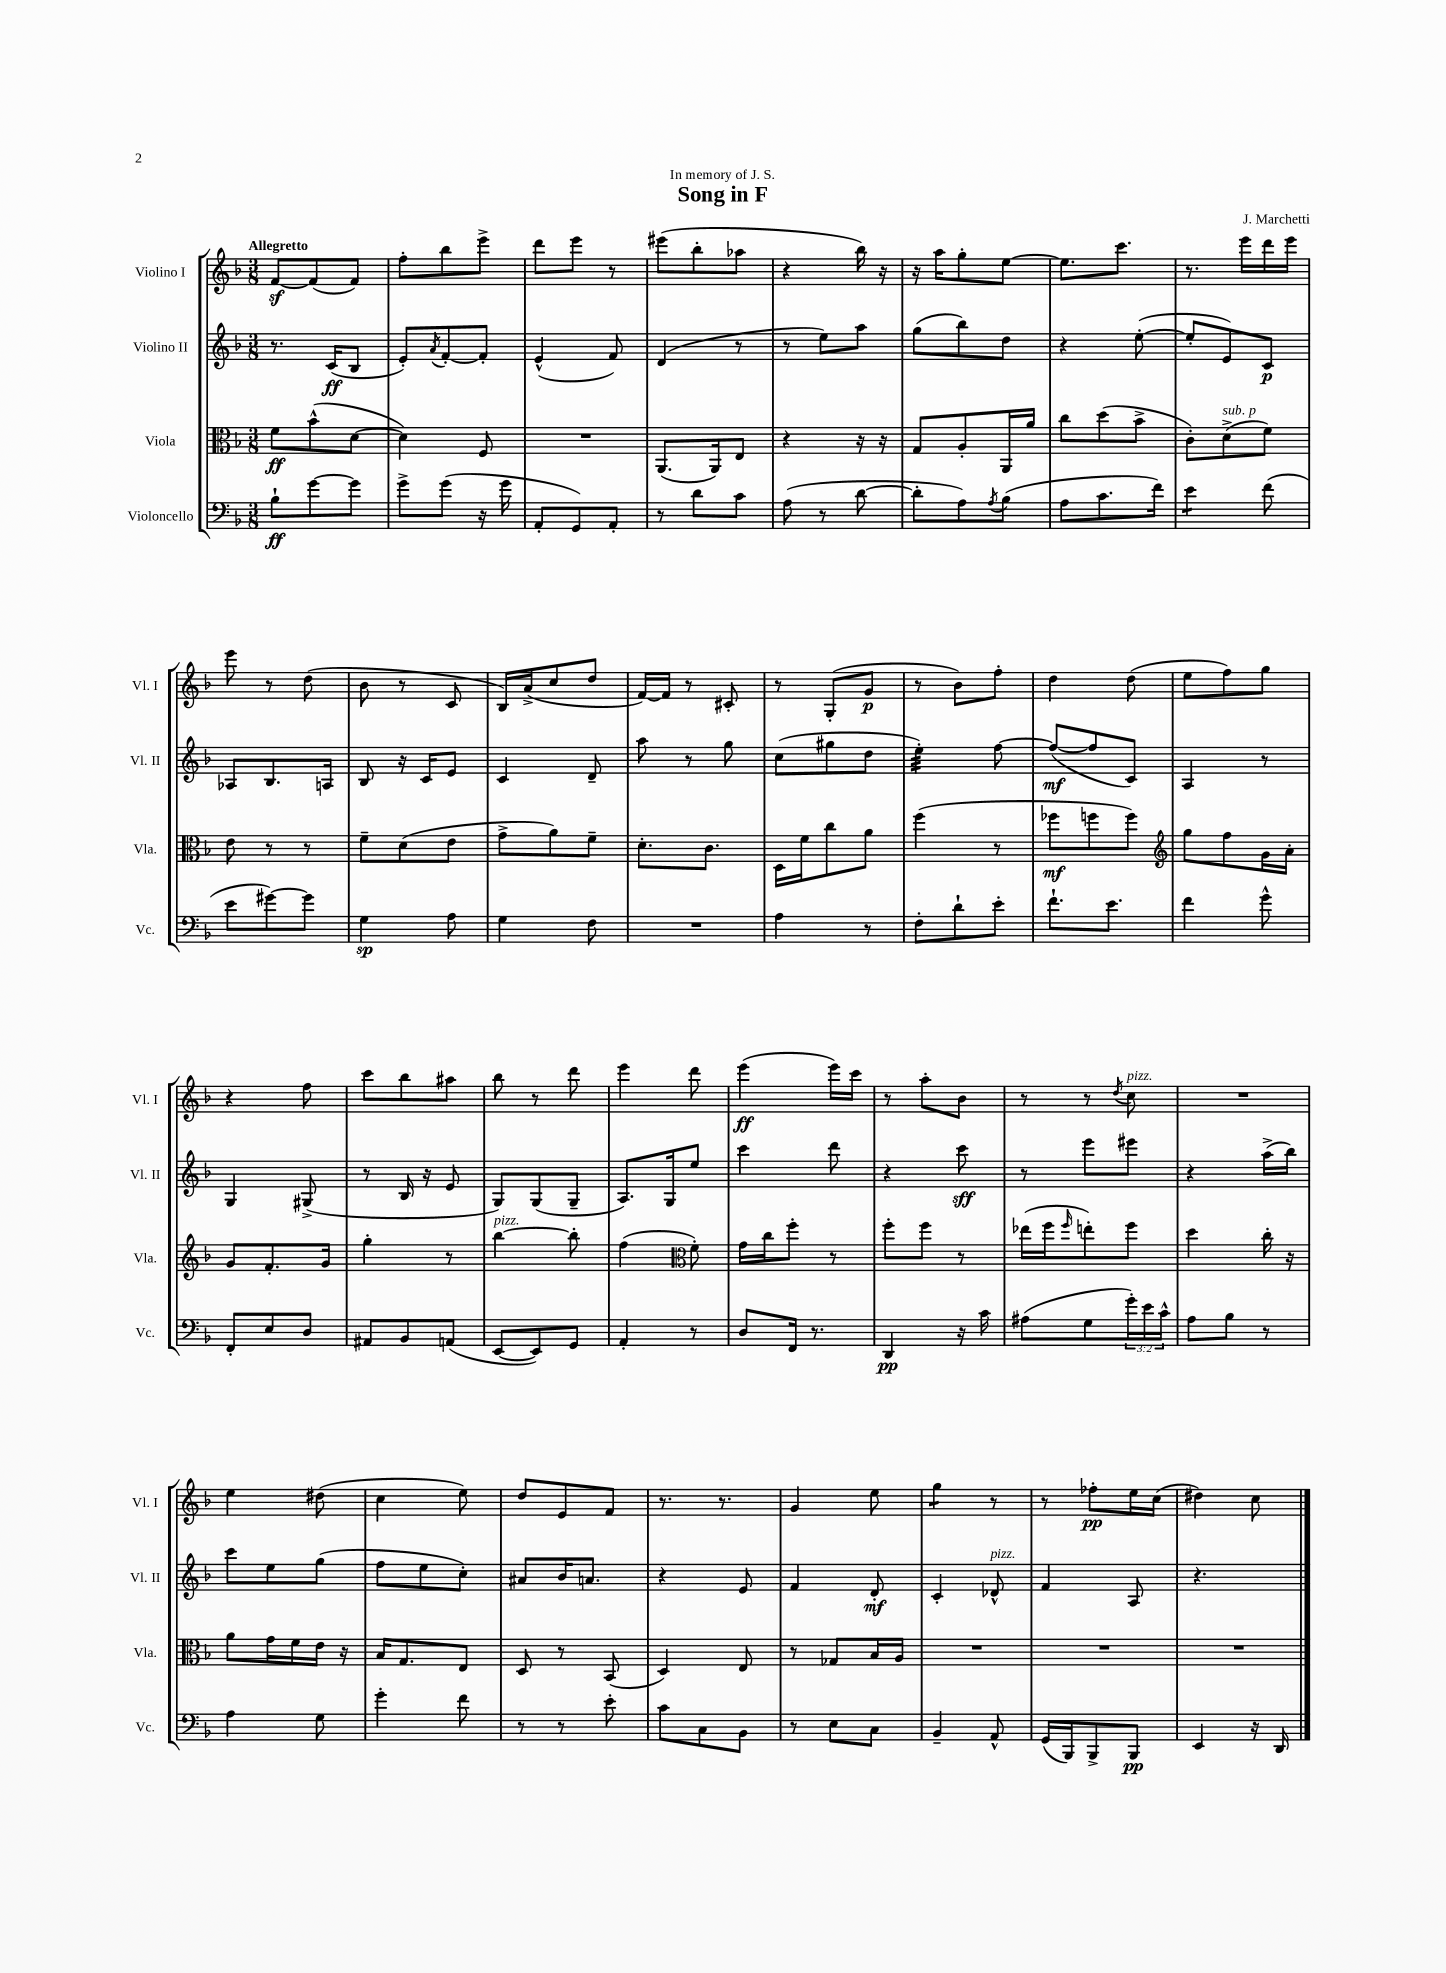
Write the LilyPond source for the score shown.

\header { title = "Song in F" composer = "J. Marchetti" dedication = "In memory of J. S." }
<<
\new StaffGroup <<
\new Staff = "s0" \with { instrumentName = "Violino I" shortInstrumentName = "Vl. I" } {
    \clef treble \key f \major \numericTimeSignature \time 3/8 \tempo "Allegretto"
    f'8~\sf f'8( f'8) |
    f''8-. bes''8 e'''8-> |
    d'''8 e'''8 r8 |
    eis'''8( bes''8-. aes''8 |
    r4 bes''16) r16 |
    r16 a''16 g''8-. e''8~ |
    e''8. c'''8. |
    r8. e'''16 d'''16 e'''16 |
    e'''8 r8 d''8( |
    bes'8 r8 c'8 |
    bes16) a'16->( c''8 d''8 |
    f'16~) f'16 r8 cis'8-. |
    r8 g8-.( g'8\p |
    r8 bes'8) f''8-. |
    d''4 d''8( |
    e''8 f''8) g''8 |
    r4 f''8 |
    c'''8 bes''8 ais''8 |
    bes''8 r8 d'''8 |
    e'''4 d'''8 |
    e'''4\ff( e'''16) c'''16 |
    r8 a''8-. bes'8 |
    r8 r8 \acciaccatura { d''8 } c''8^\markup { \italic "pizz." } |
    R4. |
    e''4 dis''8( |
    c''4 e''8) |
    d''8 e'8 f'8 |
    r8. r8. |
    g'4 e''8 |
    g''4:8 r8 |
    r8 fes''8-.\pp e''16 c''16( |
    dis''4) c''8 \bar "|." |
}
\new Staff = "s1" \with { instrumentName = "Violino II" shortInstrumentName = "Vl. II" } {
    \clef treble \key f \major \numericTimeSignature \time 3/8
    r8. c'16\ff( bes8 |
    e'8-.) \acciaccatura { a'8 } f'8~-. f'8-. |
    e'4-^( f'8) |
    d'4( r8 |
    r8 e''8) a''8 |
    g''8( bes''8) d''8 |
    r4 e''8~-.( |
    e''8-. e'8) c'8\p |
    aes8 bes8. a16 |
    bes8 r16 c'16 e'8 |
    c'4 d'8-- |
    a''8 r8 g''8 |
    c''8( gis''8 d''8 |
    e''4:32-.) f''8~ |
    f''8~\mf( f''8 c'8) |
    a4 r8 |
    g4 gis8->( |
    r8 bes16 r16 e'8 |
    g8) g8( g8-- |
    a8.) g16 e''8 |
    c'''4 d'''8 |
    r4 c'''8\sff |
    r8 e'''8 eis'''8 |
    r4 a''16->( bes''16) |
    c'''8 e''8 g''8( |
    f''8 e''8 c''8-.) |
    ais'8 bes'16 a'8. |
    r4 e'8 |
    f'4 d'8-.\mf |
    c'4-. des'8-^^\markup { \italic "pizz." } |
    f'4 a8 |
    r4. \bar "|." |
}
\new Staff = "s2" \with { instrumentName = "Viola" shortInstrumentName = "Vla." } {
    \clef alto \key f \major \numericTimeSignature \time 3/8
    f'8\ff bes'8-^( d'8~ |
    d'4) f8 |
    R4. |
    a,8.( a,16) e8 |
    r4 r16 r16 |
    g8 a8-. a,16 a'16 |
    c''8 d''8( bes'8-> |
    c'8-.) d'8->^\markup { \italic "sub. p" }( f'8) |
    e'8 r8 r8 |
    f'8-- d'8( e'8 |
    g'8-> a'8) f'8-- |
    d'8.-. c'8. |
    d16 f'16 c''8 a'8 |
    f''4( r8 |
    fes''8\mf f''8 f''8) |
    \clef treble g''8 f''8 g'16 a'16-. |
    g'8 f'8.-. g'16 |
    g''4-. r8 |
    bes''4~^\markup { \italic "pizz." } bes''8-. |
    f''4( \clef alto f'8-.) |
    g'16 c''16 f''8-. r8 |
    f''8-. f''8 r8 |
    ees''16( f''16 \grace { f''16 } e''8-.) f''8 |
    d''4 c''16-. r16 |
    a'8 g'16 f'16 e'16 r16 |
    bes16 g8. e8 |
    d8 r8 bes,8( |
    d4) e8 |
    r8 ges8 bes16 a16 |
    R4. |
    R4. |
    R4. \bar "|." |
}
\new Staff = "s3" \with { instrumentName = "Violoncello" shortInstrumentName = "Vc." } {
    \clef bass \key f \major \numericTimeSignature \time 3/8 \override Staff.TupletNumber.text = #tuplet-number::calc-fraction-text
    bes8-!\ff g'8~ g'8 |
    g'8-> g'8( r16 g'16 |
    a,8-. g,8) a,8-. |
    r8 d'8 c'8 |
    a8( r8 d'8~ |
    d'8-. a8) \acciaccatura { a8 } bes8( |
    a8 c'8. f'16) |
    e'4:8 f'8( |
    e'8 gis'8~) gis'8 |
    g4\sp a8 |
    g4 f8 |
    R4. |
    a4 r8 |
    f8-. d'8-! e'8-. |
    f'8.-! e'8. |
    f'4 g'8-^ |
    f,8-. e8 d8 |
    ais,8 bes,8 a,8( |
    e,8~ e,8) g,8 |
    a,4-. r8 |
    d8 f,16 r8. |
    d,4\pp r16 c'16 |
    ais8( g8 \tuplet 3/2 { g'16-.) e'16 c'16-^ } |
    a8 bes8 r8 |
    a4 g8 |
    g'4-. f'8 |
    r8 r8 e'8-. |
    c'8 c8 bes,8 |
    r8 e8 c8 |
    bes,4-- a,8-^ |
    g,16( bes,,16) bes,,8-> bes,,8\pp |
    e,4 r16 d,16 \bar "|." |
}
>>
>>
\layout { \context { \Score \remove "Bar_number_engraver" } }
